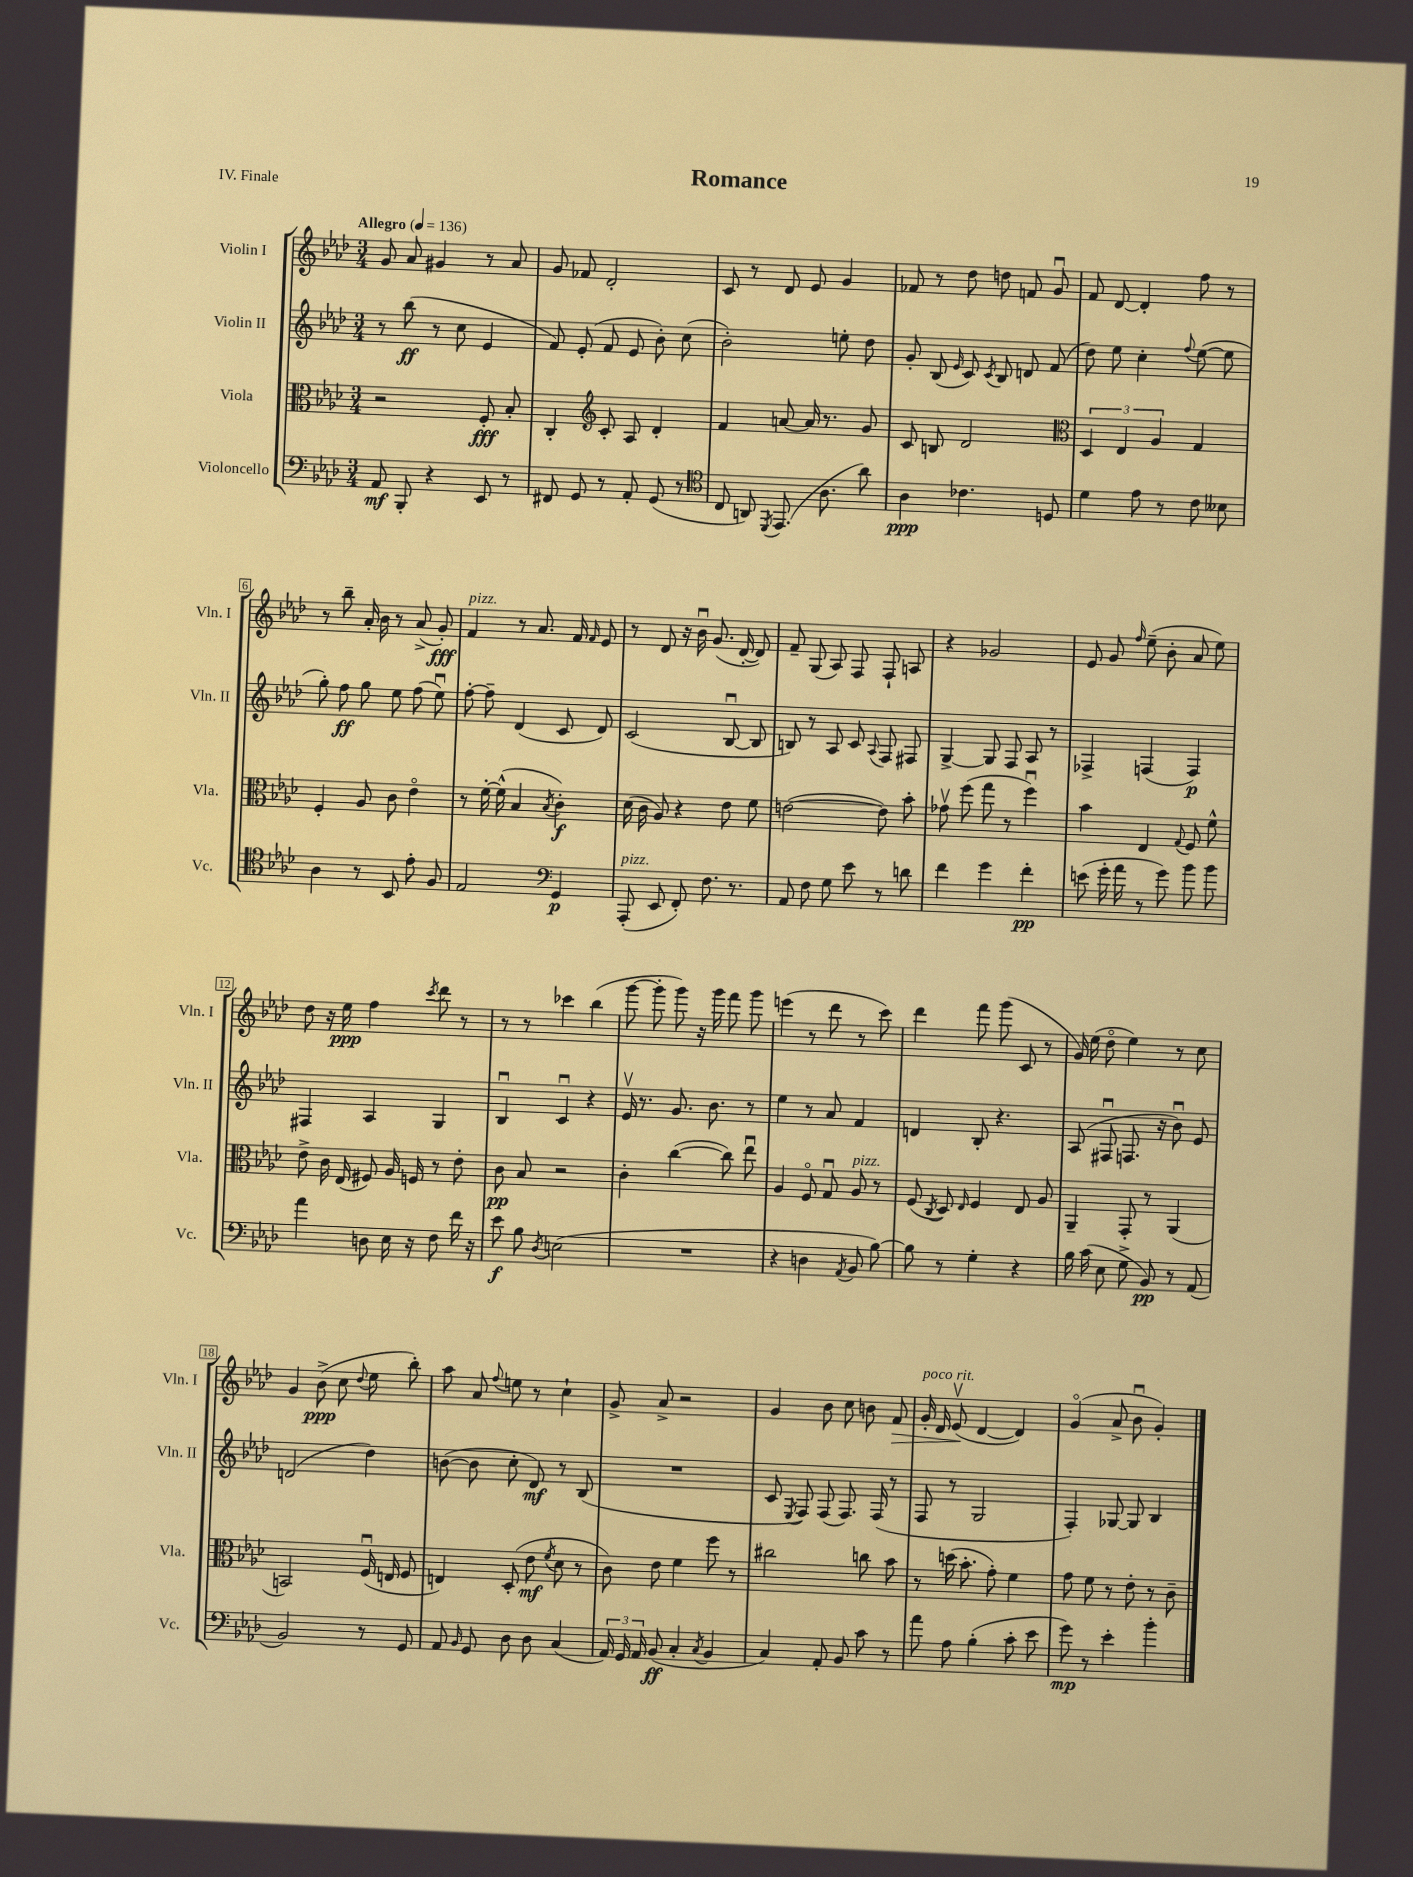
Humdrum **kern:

**kern	**dynam	**kern	**dynam	**kern	**dynam	**kern	**dynam
*part4	*part4	*part3	*part3	*part2	*part2	*part1	*part1
*staff4	*staff4	*staff3	*staff3	*staff2	*staff2	*staff1	*staff1
*I"Violoncello	*	*I"Viola	*	*I"Violin II	*	*I"Violin I	*
*I'Vc.	*	*I'Vla.	*	*I'Vln. II	*	*I'Vln. I	*
*clefF4	*	*clefC3	*	*clefG2	*	*clefG2	*
*k[b-e-a-d-]	*	*k[b-e-a-d-]	*	*k[b-e-a-d-]	*	*k[b-e-a-d-]	*
*M3/4	*	*M3/4	*	*M3/4	*	*M3/4	*
*MM136	*	*MM136	*	*MM136	*	*MM136	*
=1	=1	=1	=1	=1	=1	=1	=1
!	!	!	!	!	!	!LO:TX:a:B:t=Allegro	!
8AA-/	mf	2r	.	8r	.	8g/	.
8BBB-'/	.	.	.	(8bb-\	ff	8a-/	.
4r	.	.	.	8r	.	4g#X/	.
.	.	.	.	8cc\	.	.	.
8EE-/	.	8F'/	fff	4e-/	.	8r	.
8r	.	8B-'/	.	.	.	8a-/	.
=2	=2	=2	=2	=2	=2	=2	=2
8FF#X/	.	4C'/	.	8f/)	.	8g/	.
8GG/	.	.	.	(8e-'/	.	8f-X/	.
*	*	*clefG2	*	*	*	*	*
8r	.	8c'/	.	8f/	.	2d-'/	.
8AA-'/	.	8A-/	.	8e-/	.	.	.
(8GG/	.	4d-'/	.	8b-'\)	.	.	.
8r	.	.	.	(8cc\	.	.	.
=3	=3	=3	=3	=3	=3	=3	=3
*clefC4	*	*	*	*	*	*	*
8C/	.	4f/	.	2b-'\)	.	8c/	.
8AAn/)	.	.	.	.	.	8r	.
8qDD-/	.	.	.	.	.	.	.
(8.EE-/	.	[8an/	.	.	.	8d-/	.
.	.	16a/]	.	.	.	8e-/	.
8.A-\	.	8.r	.	.	.	.	.
.	.	.	.	8een'\	.	4g/	.
8a-\)	.	8g/	.	8dd-\	.	.	.
=4	=4	=4	=4	=4	=4	=4	=4
4A-\	ppp	8c/	.	8g'/	.	8f-X/	.
.	.	8Bn/	.	(8B-/	.	8r	.
.	.	.	.	16qqe-/	.	.	.
4.c-X\	.	2d-/	.	8c/)	.	8dd-\	.
.	.	.	.	8qc/	.	.	.
.	.	.	.	8B-/	.	8ddn\	.
.	.	.	.	8dn/	.	8fn/	.
8Dn/	.	.	.	(8f/	.	8gu/	.
=5	=5	=5	=5	=5	=5	=5	=5
*	*	*clefC3	*	*	*	*	*
4d-\	.	6D-/	.	8dd-\)	.	8f/	.
.	.	.	.	8ee-\	.	[8d-/	.
.	.	6E-/	.	.	.	.	.
8e-\	.	.	.	4cc'\	.	4d-'/]	.
.	.	6A-/	.	.	.	.	.
8r	.	.	.	.	.	.	.
.	.	.	.	8qqff/	.	.	.
8c\	.	4G/	.	([8ee-\	.	8ff\	.
8B--X\	.	.	.	8ee-\]	.	8r	.
!!LO:LB:g=z
=6	=6	=6	=6	=6	=6	=6	=6
4A-\	.	4F'/	.	8gg'\)	.	8r	.
.	.	.	.	8ff\	ff	8bb-~\	.
8r	.	8A-/	.	8gg\	.	16a-'/	.
.	.	.	.	.	.	16b-\	.
8BB-/	.	8c\	.	8ee-\	.	8r	.
8e-'\	.	4e-\	.	(8ff\	.	(8a-^/	.
8F/	.	.	.	8ee-u\)	.	8g'/)	fff
=7	=7	=7	=7	=7	=7	=7	=7
!	!	!	!	!	!	!LO:TX:a:i:t=pizz.	!
2E-/	.	8r	.	[8ff'\	.	4f/	.
.	.	[16f'\	.	8ff~\]	.	.	.
.	.	(16f^^\]	.	.	.	.	.
.	.	4B-/	.	(4d-/	.	8r	.
.	.	.	.	.	.	8.a-/	.
*clefF4	*	*	*	*	*	*	*
.	.	8qB-/	.	.	.	.	.
4GG/	p	4c'\)	f	8c/	.	.	.
.	.	.	.	.	.	16f/	.
.	.	.	.	.	.	16qqf/	.
.	.	.	.	8d-/)	.	8e-/	.
=8	=8	=8	=8	=8	=8	=8	=8
!LO:TX:a:i:t=pizz.	!	!	!	!	!	!	!
(8AAA-'/	.	(16d-\	.	(2c/	.	8r	.
.	.	16c\	.	.	.	.	.
8EE-/	.	8A-/)	.	.	.	8d-/	.
8FF'/)	.	4r	.	.	.	16r	.
.	.	.	.	.	.	16b-u\	.
8.F\	.	.	.	.	.	(8.g/	.
.	.	8e-\	.	[8B-u/	.	.	.
8.r	.	.	.	.	.	[16d-'/	.
.	.	8f\	.	8B-/]	.	8d-/])	.
=9	=9	=9	=9	=9	=9	=9	=9
8AA-/	.	([2en\	.	8Bn/)	.	8f~/	.
8F\	.	.	.	8r	.	(8G/	.
8G\	.	.	.	8A-/	.	8A-/)	.
8e-\	.	.	.	8c/	.	8F/	.
.	.	.	.	8qqA-/	.	.	.
8r	.	8e\])	.	8F/	.	8F`/	.
8dn\	.	8b-'\	.	8F#X/	.	8An/	.
=10	=10	=10	=10	=10	=10	=10	=10
4f\	.	8g-Xv\	.	[4G^/	.	4r	.
.	.	(8ff\	.	.	.	.	.
4g\	.	8gg\	.	8G/]	.	2g-X/	.
.	.	8r	.	8F/	.	.	.
4f'\	pp	4ffu\)	.	8A-/	.	.	.
.	.	.	.	8r	.	.	.
=11	=11	=11	=11	=11	=11	=11	=11
(8en\	.	4b-\	.	4F-X^/	.	8e-/	.
16g'\	.	.	.	.	.	8g/	.
16a-\	.	.	.	.	.	.	.
.	.	.	.	.	.	16qqff/	.
8r	.	4E-/	.	(4Fn/	.	(8ee-~\	.
8g\)	.	.	.	.	.	8b-'\	.
.	.	8qqG/	.	.	.	.	.
8b-\	.	8F/	.	4F/)	p	8a-/	.
8b-\	.	8f^^\	.	.	.	8ee-\)	.
!!LO:LB:g=z
=12	=12	=12	=12	=12	=12	=12	=12
4a-\	.	8e-^\	.	4F#X/	.	8dd-\	.
.	.	16c\	.	.	.	16r	.
.	.	(16E-/	.	.	.	16ee-\	ppp
8Dn\	.	8F#X/)	.	4A-/	.	4ff\	.
16E-\	.	16A-/	.	.	.	.	.
16r	.	16Fn/	.	.	.	.	.
.	.	.	.	.	.	8qccc/	.
8F\	.	8r	.	4G/	.	8ddd-\	.
16f\	.	8e-'\	.	.	.	8r	.
16r	.	.	.	.	.	.	.
=13	=13	=13	=13	=13	=13	=13	=13
8e-\	f	8c\	pp	4B-u/	.	8r	.
8B-\	.	8B-/	.	.	.	8r	.
8qD-/	.	.	.	.	.	.	.
(2En\	.	2r	.	4cu/	.	4ccc-X\	.
.	.	.	.	4r	.	(4bb-\	.
=14	=14	=14	=14	=14	=14	=14	=14
2.r	.	4c'\	.	16e-v/	.	[8ggg\	.
.	.	.	.	8.r	.	.	.
.	.	.	.	.	.	8ggg'\]	.
.	.	([4cc\	.	8.g/	.	8ggg\)	.
.	.	.	.	.	.	16r	.
.	.	.	.	8.b-\	.	16ggg\	.
.	.	8cc\])	.	.	.	8fff\	.
.	.	8ee-u\	.	8r	.	8ggg\	.
=15	=15	=15	=15	=15	=15	=15	=15
4r	.	4A-/	.	4ee-\	.	(4eeen\	.
4Dn\	.	8F/	.	8r	.	8r	.
.	.	8Gu/	.	8a-/	.	8ddd-\	.
8qAA-/	.	.	.	.	.	.	.
!	!	!LO:TX:a:i:t=pizz.	!	!	!	!	!
8BB-/	.	8A-/	.	4f/	.	8r	.
[8B-\)	.	8r	.	.	.	8ccc\)	.
=16	=16	=16	=16	=16	=16	=16	=16
8B-\]	.	(8F/	.	4dn/	.	4ddd-\	.
.	.	8qC/	.	.	.	.	.
8r	.	8D-/)	.	.	.	.	.
.	.	16qqE-/	.	.	.	.	.
4G'\	.	4F/	.	8B-'/	.	8fff\	.
.	.	.	.	4.r	.	(8ggg\	.
4r	.	8E-/	.	.	.	8c/	.
.	.	8A-/	.	.	.	8r	.
=17	=17	=17	=17	=17	=17	=17	=17
16B-\	.	4AA-~/	.	(8A-/	.	16g/)	.
(16c\	.	.	.	.	.	(16ee-\	.
8E-\	.	.	.	8F#Xu/	.	8dd-\	.
8G^\	.	8GG'/	.	8.Fn/	.	4ee-\)	.
8BB-/)	pp	8r	.	.	.	.	.
.	.	.	.	16r	.	.	.
8r	.	(4AA-/	.	8b-u\)	.	8r	.
(8AA-/	.	.	.	8e-/	.	8cc\	.
!!LO:LB:g=z
=18	=18	=18	=18	=18	=18	=18	=18
2BB-/)	.	2BBn/)	.	(2dn/	.	4g/	.
.	.	.	.	.	.	(8b-^\	ppp
.	.	.	.	.	.	8cc\	.
.	.	.	.	.	.	8qqdd-/	.
8r	.	(16Fu/	.	4dd-\)	.	8ee-\	.
.	.	16En/	.	.	.	.	.
8GG/	.	8F/	.	.	.	8bb-'\)	.
=19	=19	=19	=19	=19	=19	=19	=19
8AA-/	.	4En/)	.	([8bn\	.	8aa-\	.
16qqBB-/	.	.	.	.	.	.	.
8GG/	.	.	.	8b\]	.	8a-/	.
.	.	.	.	.	.	8qqff/	.
8D-\	.	(8D-'/	.	8cc'\	.	8een\	.
8D-\	.	8e-\	mf	8d-/)	mf	8r	.
.	.	8qf/	.	.	.	.	.
(4C/	.	8d-\	.	8r	.	4cc`\	.
.	.	8r	.	(8B-/	.	.	.
=20	=20	=20	=20	=20	=20	=20	=20
24AA-/)	.	8c\)	.	2.r	.	8g^/	.
24GG/	.	.	.	.	.	.	.
24AA-/	.	.	.	.	.	.	.
(8BB-/	ff	8e-\	.	.	.	8a-^/	.
4C'/	.	4f\	.	.	.	2r	.
8qC/	.	.	.	.	.	.	.
4BB-/	.	8ff\	.	.	.	.	.
.	.	8r	.	.	.	.	.
=21	=21	=21	=21	=21	=21	=21	=21
4C/)	.	2cc#X\	.	8c/	.	4g/	.
.	.	.	.	8qE-/	.	.	.
.	.	.	.	8F/)	.	.	.
8AA-'/	.	.	.	(8F/	.	8b-\	.
8BB-/	.	.	.	8.F/)	.	8cc\	.
8c\	.	8ccn\	.	.	.	8bn\	.
.	.	.	.	(16F/	.	.	.
!	!	!	!	!	!	!	!LO:HP:b
8r	.	8b-\	.	8r	.	8f/	>
=22	=22	=22	=22	=22	=22	=22	=22
!	!	!	!	!	!	!LO:TX:a:i:t=poco rit.	!
8a-\	.	8r	.	8F/	.	16g'/	.
.	.	.	.	.	.	16d-/	.
8A-\	.	(16ddn\	.	8r	.	(8e-v/	.
.	.	8.b-'\	.	.	.	.	.
(4B-'\	.	.	.	2G/	.	[4d-/	]
.	.	8g'\)	.	.	.	.	.
8c'\	.	4f\	.	.	.	4d-/])	.
8e-\	.	.	.	.	.	.	.
=23	=23	=23	=23	=23	=23	=23	=23
8g\)	mp	8g\	.	4F'/)	.	(4g/	.
8r	.	8f\	.	.	.	.	.
4e-'\	.	8r	.	[8G-X/	.	8a-^/	.
.	.	8e-'\	.	8G-/]	.	8b-u\	.
4b-'\	.	8r	.	4B-/	.	4g'/)	.
.	.	8c~\	.	.	.	.	.
==	==	==	==	==	==	==	==
*-	*-	*-	*-	*-	*-	*-	*-
